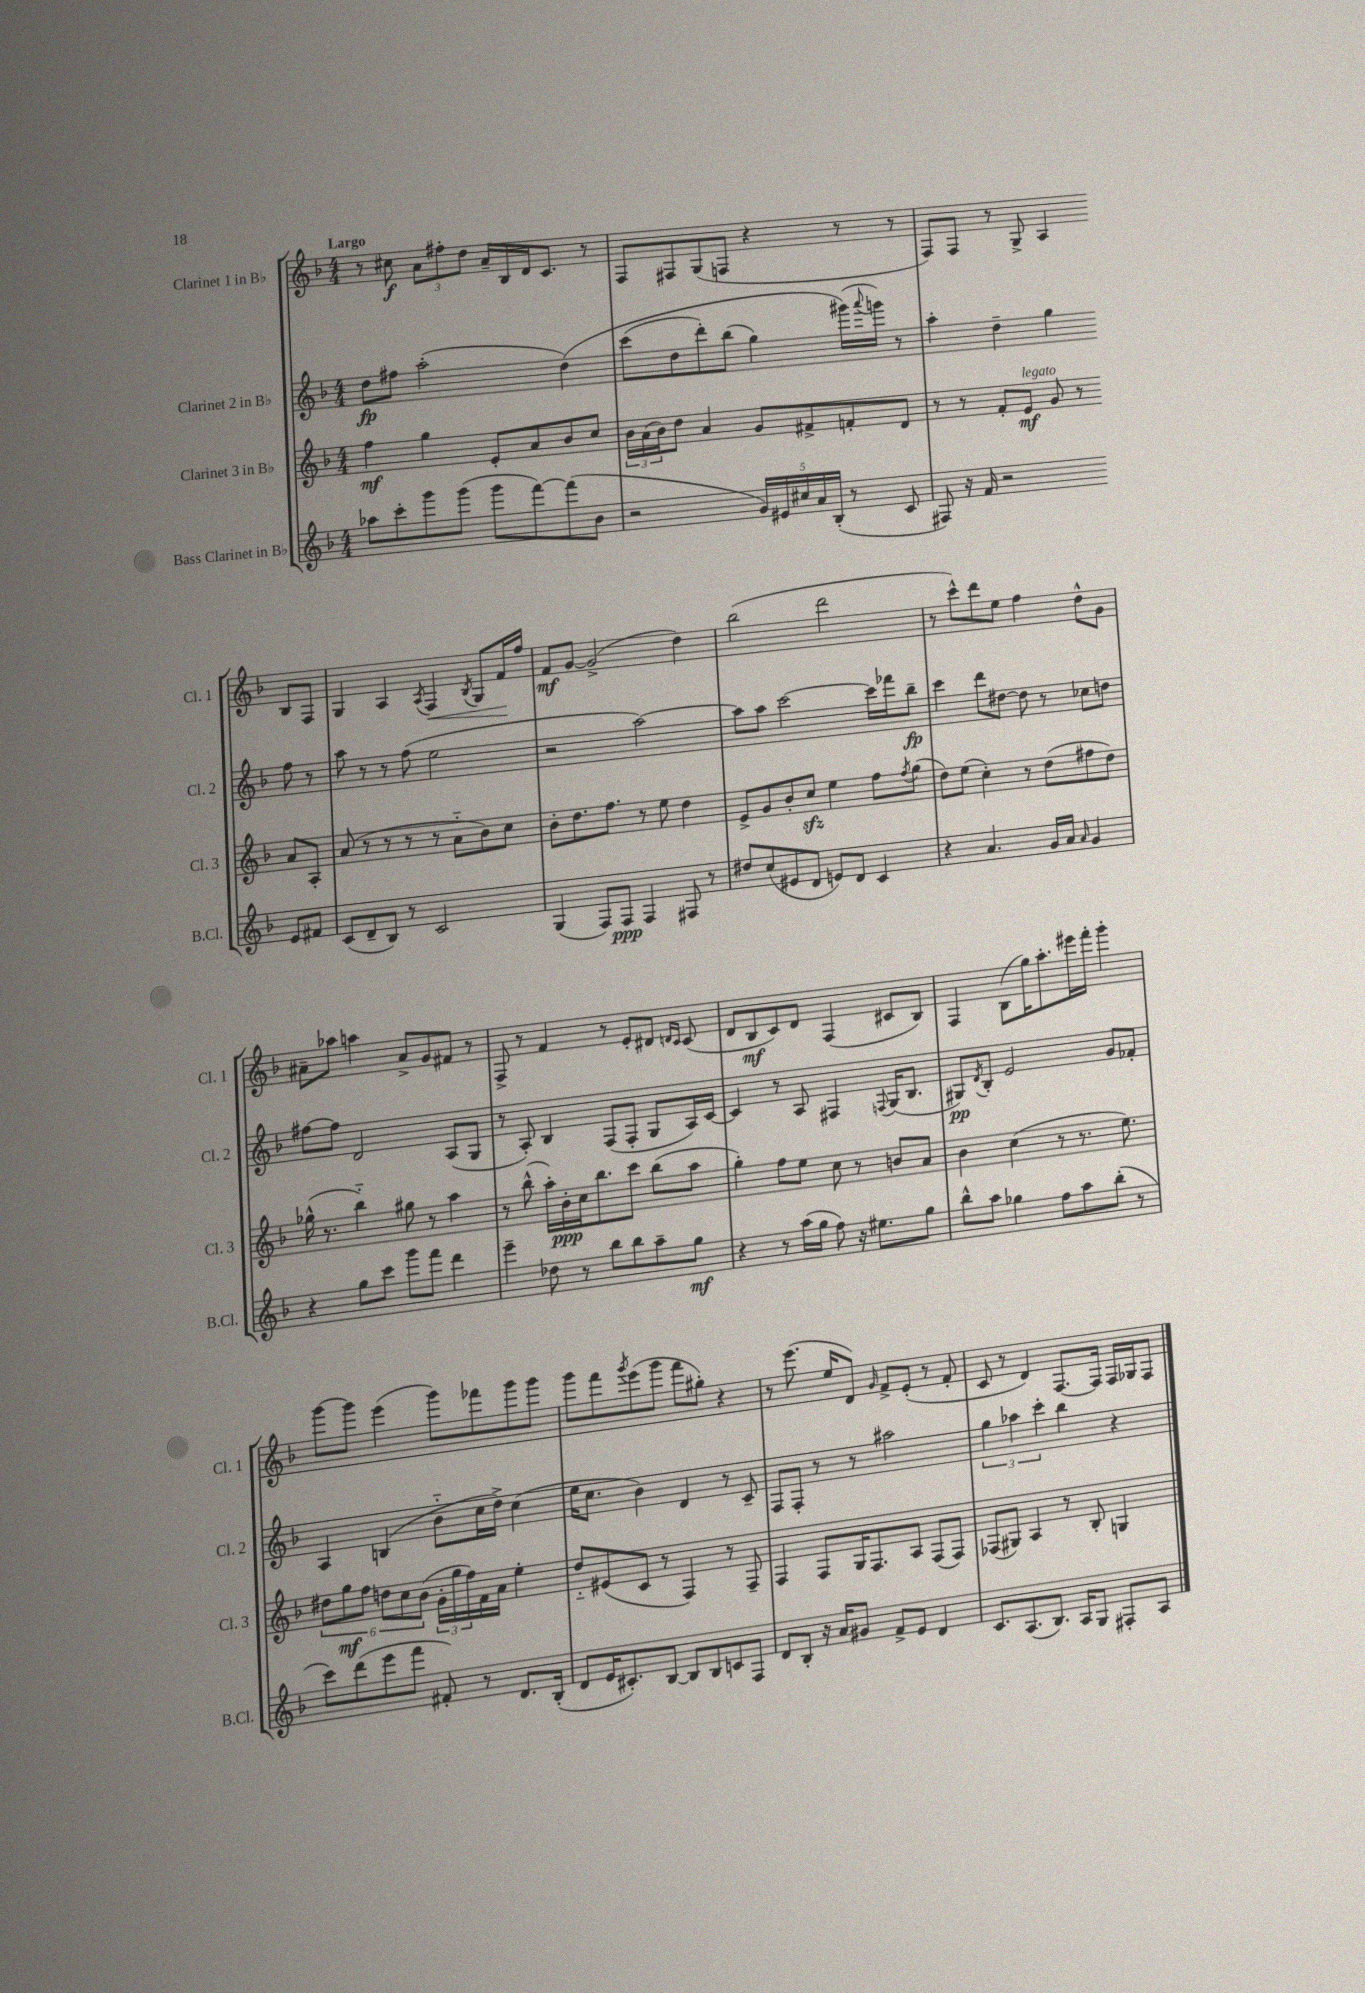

**kern	**dynam	**kern	**dynam	**kern	**dynam	**kern	**dynam
*part4	*part4	*part3	*part3	*part2	*part2	*part1	*part1
*staff4	*staff4	*staff3	*staff3	*staff2	*staff2	*staff1	*staff1
*I"Bass Clarinet in B♭	*	*I"Clarinet 3 in B♭	*	*I"Clarinet 2 in B♭	*	*I"Clarinet 1 in B♭	*
*I'B.Cl.	*	*I'Cl. 3	*	*I'Cl. 2	*	*I'Cl. 1	*
*clefG2	*	*clefG2	*	*clefG2	*	*clefG2	*
*k[b-]	*	*k[b-]	*	*k[b-]	*	*k[b-]	*
*M4/4	*	*M4/4	*	*M4/4	*	*M4/4	*
=1	=1	=1	=1	=1	=1	=1	=1
!	!	!	!	!	!	!LO:TX:a:B:t=Largo	!
8aa-X\L	.	4ff\	mf	8dd\L	fp	8r	.
8ccc'\	.	.	.	8ff#X\J	.	8cc#X\	f
8ggg\	.	4gg\	.	(2aa'\	.	12a\L	.
.	.	.	.	.	.	12ff#X'\	.
(8ggg\J	.	.	.	.	.	.	.
.	.	.	.	.	.	12dd\J	.
8ggg\L	.	8e'/L	.	.	.	16a~/LL	.
.	.	.	.	.	.	16B-/	.
[8fff\)	.	8a/	.	.	.	16d/J	.
.	.	.	.	.	.	8.c/J	.
(8fff\]	.	8b-/	.	(4dd\)	.	.	.
8b-\J	.	8cc/J	.	.	.	8r	.
=2	=2	=2	=2	=2	=2	=2	=2
2r	.	24b-\LL	.	(8ccc\L	.	8F/L	.
.	.	(24a\	.	.	.	.	.
.	.	24b-\J)	.	.	.	.	.
.	.	8dd\J	.	8dd\	.	8F#X/	.
.	.	4a/	.	8ddd'\)	.	(8G/	.
.	.	.	.	(8bb-\J	.	8Fn/J	.
20g/LL)	.	8g/L	.	4gg\)	.	4r	.
20e#X/	.	.	.	.	.	.	.
20cc#X/	.	.	.	.	.	.	.
.	.	8f#X^/	.	.	.	.	.
20a/	.	.	.	.	.	.	.
(20B-'/JJ	.	.	.	.	.	.	.
8r	.	8fn'/	.	(16ggg#X\LL)	.	8r	.
.	.	.	.	8qqaaa/	.	.	.
.	.	.	.	16gggn\JJ)	.	.	.
8c/	.	8d/J	.	8r	.	8r	.
=3	=3	=3	=3	=3	=3	=3	=3
8F#X/)	.	8r	.	4aa'\	.	8F/L)	.
16r	.	8r	.	.	.	8F/J	.
16f/	.	.	.	.	.	.	.
2r	.	8f'/L	.	4dd~\	.	8r	.
!	!	!LO:TX:a:i:t=legato	!	!	!	!	!
.	.	8e/J	mf	.	.	8G^/	.
.	.	8g/	.	4gg\	.	4A/	.
.	.	8r	.	.	.	.	.
8e/L	.	8a/L	.	8ff\	.	8B-/L	.
8f#X/J	.	8A'/J	.	8r	.	8F/J	.
!!LO:LB:g=z
=4	=4	=4	=4	=4	=4	=4	=4
(8c/L	.	(8a/	.	8aa\	.	4G/	.
8d~/	.	8r	.	8r	.	.	.
8B-/J)	.	8r	.	8r	.	4A/	.
8r	.	8r	.	(8ff\	.	.	.
.	.	.	.	.	.	8qA/	.
!	!	!	!	!	!	!	!LO:HP:b
2c/	.	8r	.	2ee\	.	4F/	<
.	.	8a\L	.	.	.	.	.
.	.	.	.	.	.	8qB-/	.
.	.	8b-\)	.	.	.	8G/L	.
.	.	8cc\J	.	.	.	16f/L	.
.	.	.	.	.	.	16ff/JJ	[
=5	=5	=5	=5	=5	=5	=5	=5
(4G/	.	8b-'\L	.	2r	.	8f/L	mf
.	.	8.dd\	.	.	.	[8g/J	.
8F/L)	.	.	.	.	.	(2g^/]	.
.	.	8.ff\J	.	.	.	.	.
8F/J	ppp	.	.	.	.	.	.
4F/	.	8r	.	[2aa\)	.	.	.
.	.	8ee\	.	.	.	.	.
8F#X/	.	4dd\	.	.	.	4dd\)	.
8r	.	.	.	.	.	.	.
=6	=6	=6	=6	=6	=6	=6	=6
8dd#X/L	.	8e^/L	.	8aa\L]	.	(2bb-\	.
(8cc/	.	8g/	.	8aa\J	.	.	.
8e#X/	.	8b-'/	.	[2ccc\	.	.	.
8d/J	.	8cczz/J	.	.	.	.	.
8en/L)	.	4ee\	.	.	.	2ddd\	.
8d/J	.	.	.	.	.	.	.
4c/	.	8ff\L	.	16ccc\LL]	.	.	.
.	.	.	.	16fff-X\J	.	.	.
.	.	8qff/	.	.	.	.	.
.	.	(8gg\J	.	8bb-~\J	fp	.	.
=7	=7	=7	=7	=7	=7	=7	=7
4r	.	8dd\L)	.	4ccc\	.	8r	.
.	.	(8ee\J	.	.	.	8ccc^^\L)	.
4.a/	.	4cc'\)	.	8ddd\L	.	8ddd\	.
.	.	.	.	[8dd#X\J	.	8ee\J	.
.	.	8r	.	8dd#\]	.	4ff\	.
16g/LL	.	(8dd\L	.	8r	.	.	.
16a/JJ	.	.	.	.	.	.	.
16qqa/	.	.	.	.	.	.	.
4g/	.	8ff#X\	.	8cc-X\L	.	8dd^^\L	.
.	.	8dd\J)	.	8ddn\J	.	8g\J	.
!!LO:LB:g=z
=8	=8	=8	=8	=8	=8	=8	=8
4r	.	(16gg-X^^\	.	[8ff#X\L	.	8a#X~\L	.
.	.	8.r	.	.	.	.	.
.	.	.	.	8ff#\J]	.	8aa-X\J	.
8gg\L	.	4bb-\)	.	2d/	.	4aan\	.
8ccc\J	.	.	.	.	.	.	.
8ggg\L	.	8gg#X\	.	.	.	8a#^/L	.
8fff\J	.	8r	.	.	.	8g/	.
4ddd\	.	4aa\	.	(8A/L	.	8f#X/J	.
.	.	.	.	8G/J	.	8r	.
=9	=9	=9	=9	=9	=9	=9	=9
4eee~\	.	8r	.	8r	.	8F^/	.
.	.	(8bb-^^\	.	8A'/)	.	8r	.
8dd-X\	.	16aa'\LL)	.	4B-/	.	4f/	.
.	.	16b-'\	ppp	.	.	.	.
8r	.	16cc\J	.	.	.	.	.
.	.	8.bb-\	.	.	.	.	.
8bb-\L	.	.	.	(8F/L	.	8r	.
8bb-\	.	8ccc\J	.	8F'/J	.	8e'/L	.
8aa~\	.	(8bb-\L	.	8G/L	.	8d#X/J	.
.	.	.	.	.	.	16qqdn/LL	.
.	.	.	.	.	.	16qqc/JJ	.
8gg\J	mf	8aa\J	.	16A/L)	.	(8c/	.
.	.	.	.	[16c/JJ	.	.	.
=10	=10	=10	=10	=10	=10	=10	=10
4r	.	4gg'\)	.	4c/]	.	8d/L	.
.	.	.	.	.	.	8B-/	mf
8r	.	8ff\L	.	8r	.	8c/)	.
(16aa\LL	.	8ee\J	.	8A/	.	8d/J	.
16gg\JJ	.	.	.	.	.	.	.
8ff\)	.	8cc\	.	4F#X/	.	(4F/	.
16r	.	8r	.	.	.	.	.
8.ee#X\L	.	.	.	.	.	.	.
.	.	.	.	8qqFn/	.	.	.
.	.	8bn/L	.	(16G/KL	.	8c#X/L	.
.	.	.	.	8.B-/J	.	.	.
8gg\J	.	8a/J	.	.	.	8B-/J)	.
=11	=11	=11	=11	=11	=11	=11	=11
8bb-^^\L	.	4b-\	.	8G#X/L)	pp	4F/	.
.	.	.	.	8qd/	.	.	.
8aa\J	.	.	.	8B-'/J	.	.	.
4gg-X\	.	(4cc\	.	2e/	.	(8B-\L	.
.	.	.	.	.	.	16gg\K)	.
.	.	.	.	.	.	8.aa'\	.
8ff\L	.	8r	.	.	.	.	.
8aa\	.	8.r	.	.	.	16eee#X\L	.
.	.	.	.	.	.	16fff'\JJ	.
(8bb-'\J	.	.	.	8g/L	.	4ggg'\	.
.	.	8.ee\)	.	.	.	.	.
8r	.	.	.	8f-X'/J	.	.	.
!!LO:LB:g=z
=12	=12	=12	=12	=12	=12	=12	=12
8ccc\L)	.	12dd#X\L	.	4A/	.	[8ggg\L	.
.	.	12gg\	mf	.	.	.	.
(8ddd\	.	.	.	.	.	8ggg\J]	.
.	.	12ff\J	.	.	.	.	.
8eee\	.	12ddn\L	.	(4Bn/	.	(4eee\	.
.	.	12cc\	.	.	.	.	.
8fff\J	.	.	.	.	.	.	.
.	.	(12b-\J	.	.	.	.	.
8f#X'/)	.	24g'\LL	.	8b-\L	.	8ggg\L)	.
.	.	24gg\	.	.	.	.	.
.	.	24ff\)	.	.	.	.	.
8r	.	16f\	.	16cc\L	.	8fff-X\	.
.	.	16a\JJ	.	16dd^\JJ)	.	.	.
8.d/L	.	4ee'\	.	(4cc\	.	8ggg\	.
.	.	.	.	.	.	8ggg\J	.
(16B-'/Jk	.	.	.	.	.	.	.
=13	=13	=13	=13	=13	=13	=13	=13
8d/L	.	8dd/L	.	16ee\KL	.	8ggg\L	.
.	.	.	.	8.cc\J	.	.	.
16e/K	.	(8e#X/	.	.	.	8fff\	.
8.c#X'/)	.	.	.	.	.	.	.
.	.	.	.	.	.	8qggg/	.
.	.	8c/J	.	4b-\)	.	(8eee\	.
[8B-/J	.	8r	.	.	.	8ggg\J	.
8B-/L]	.	4F/)	.	4d/	.	8fff\L	.
8B-/	.	.	.	.	.	8gg#X'\J)	.
8cn/	.	8r	.	8r	.	4r	.
8F/J	.	8F~/	.	8c~/	.	.	.
=14	=14	=14	=14	=14	=14	=14	=14
8d/L	.	4F/	.	8F/L	.	8r	.
8B-'/J	.	.	.	8F'/J	.	(8.eee\	.
16r	.	8F/L	.	8r	.	.	.
16a/KL	.	.	.	.	.	16ee/KL	.
8g#X/J	.	16G/K	.	8r	.	8d/J)	.
.	.	8.F/	.	.	.	.	.
.	.	.	.	.	.	16qqg/	.
8f^/L	.	.	.	2aa#X\	.	8f^/L	.
8e/J	.	8A/J	.	.	.	(8e'/J	.
4d/	.	(8F/L	.	.	.	8r	.
.	.	8F/J)	.	.	.	8f'/	.
=15	=15	=15	=15	=15	=15	=15	=15
8.c/L	.	(8F-X/L	.	6gg\	.	8c/	.
.	.	8G#X/J)	.	.	.	8r	.
.	.	.	.	6aa-X\	.	.	.
(8.A/	.	.	.	.	.	.	.
.	.	4A/	.	.	.	4d/)	.
.	.	.	.	6ccc'\	.	.	.
8.B-/J)	.	.	.	.	.	.	.
.	.	8r	.	4bb-\	.	[8.F/L	.
16A/KL	.	.	.	.	.	.	.
8G/J	.	8B-'/	.	.	.	.	.
.	.	.	.	.	.	16F/Jk]	.
8F#X'/L	.	4Gn/	.	4r	.	16F/LL	.
.	.	.	.	.	.	16G-X/J	.
8A/J	.	.	.	.	.	8F/J	.
==	==	==	==	==	==	==	==
*-	*-	*-	*-	*-	*-	*-	*-
